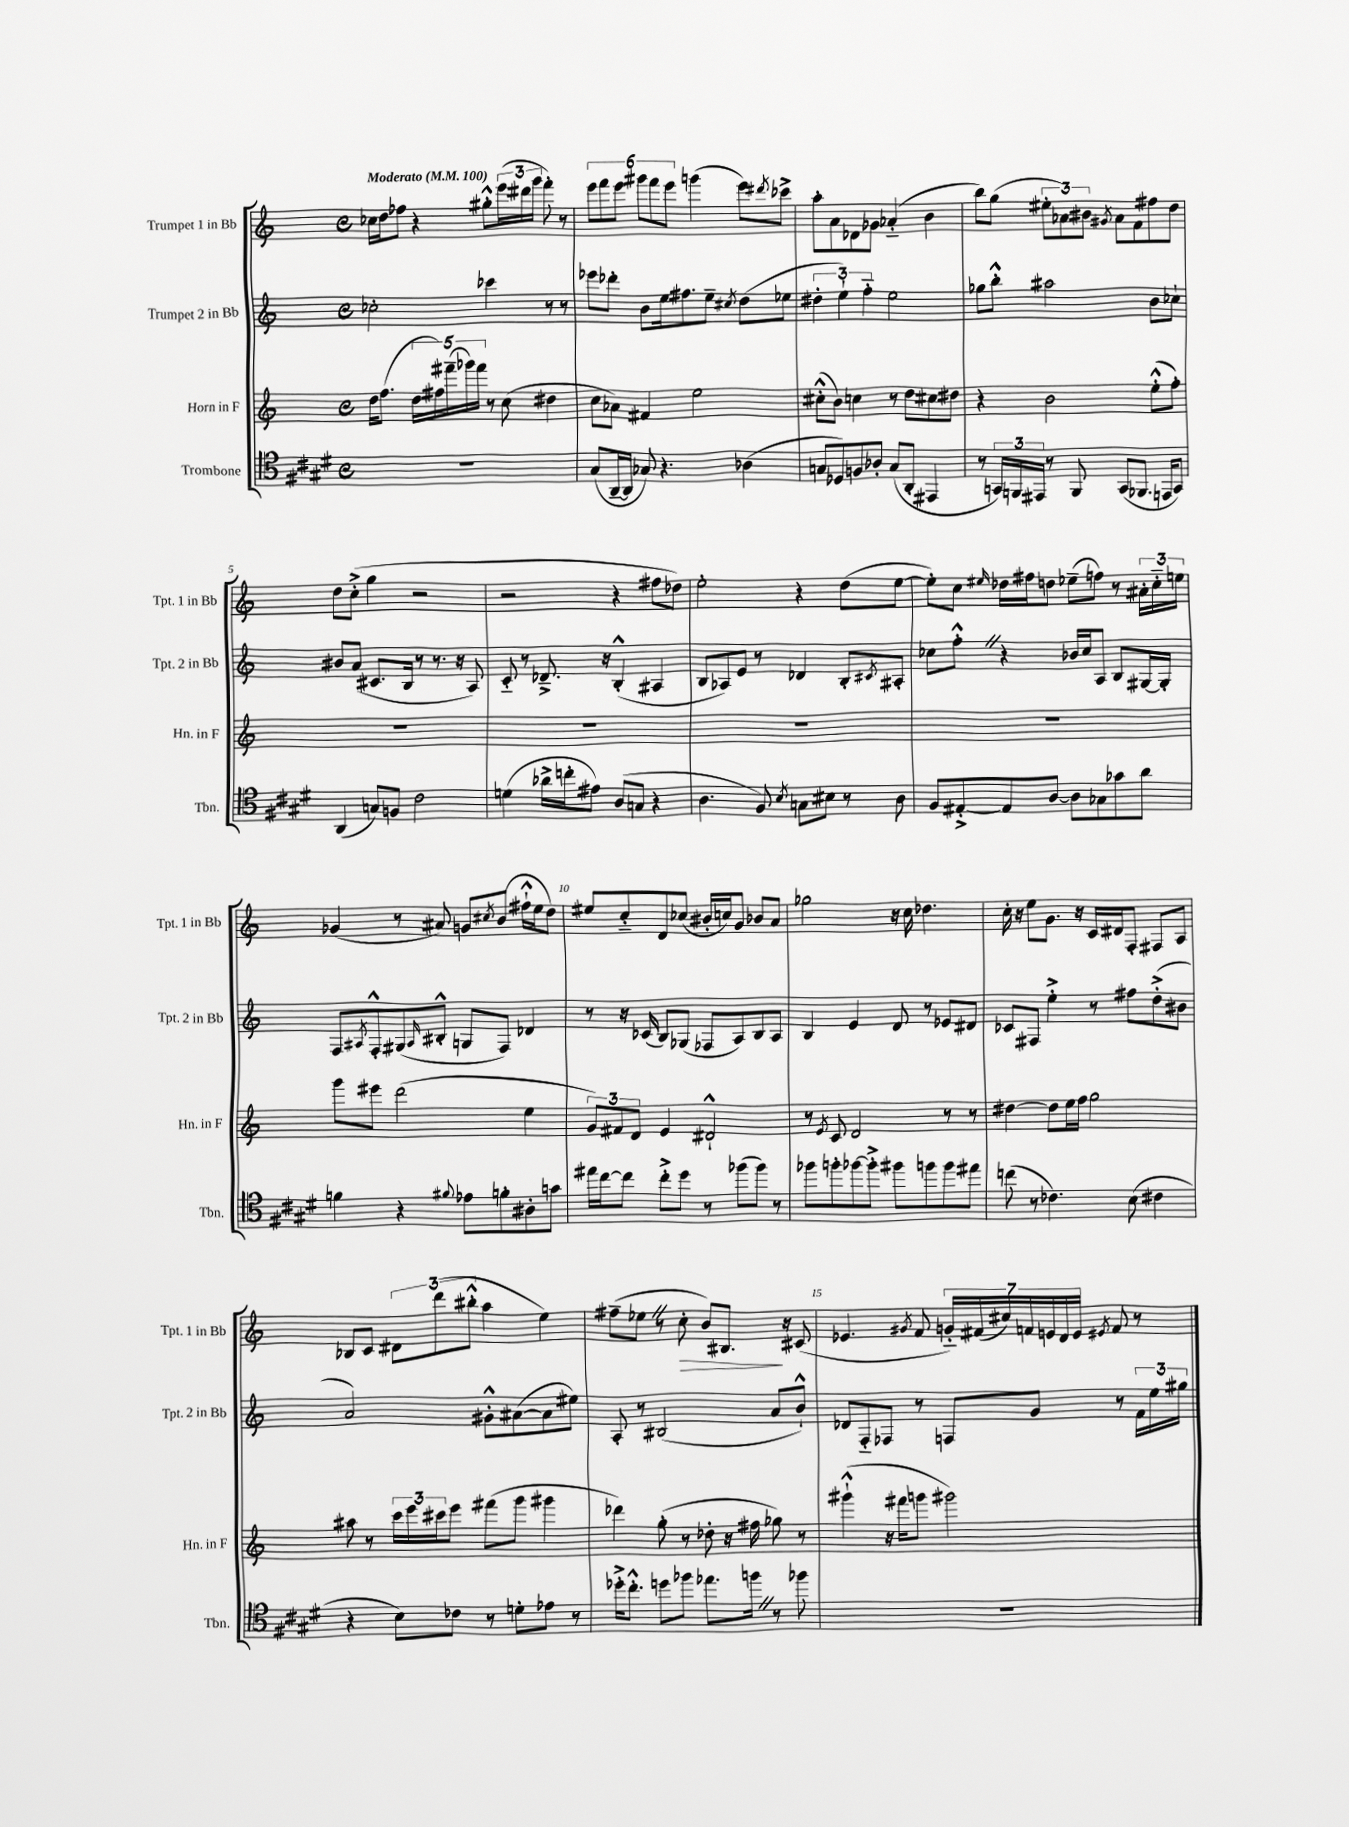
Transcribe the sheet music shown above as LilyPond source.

<<
\new StaffGroup <<
\new Staff = "s0" \with { instrumentName = "Trumpet 1 in Bb" shortInstrumentName = "Tpt. 1 in Bb" } {
    \clef treble \key c \major \defaultTimeSignature \time 4/4 \tempo "Moderato" 4 = 100
    ces''16 d''16 fes''8 r4 gis''8-.-^ \tuplet 3/2 { e'''16( dis'''16 g'''16 } f'''8-.) r8 |
    \tuplet 6/4 { e'''8 f'''8 e'''8 gis'''8 f'''8 e'''8 } g'''4( e'''8) \acciaccatura { dis'''8 } ces'''8-> |
    a''8-. a'8 des'8 ges'8 aes'4-_( b'4 |
    b''8) g''8( \tuplet 3/2 { eis''8-. aes'8) bis'8 } \acciaccatura { gis'8 } aes'8 f'8 fis''8 d''8 |
    d''8 c''8-.->( g''4 r2 |
    r2 r4 fis''8 des''8) |
    e''2-. r4 d''8( e''8~ |
    e''8-.) c''8 \grace { eis''16 } des''16 fis''16 d''8 ees''8--( f''8) r8 \tuplet 3/2 { ais'16-. c''16-_ e''16 } |
    ges'4( r8 ais'8) g'8 \acciaccatura { cis''8 } b'8( fis''16-!-^ e''16 d''8) |
    eis''8 c''8-_ d'8 ces''8( bis'16-. c''16) g'8 bes'8 a'8 |
    ges''2 r16 c''16 des''4. |
    c''16-. r16 e''8 g'8. r16 c'16 dis'16 f8-. fis8 a8 |
    bes8 c'8 \tuplet 3/2 { dis'8 d'''8( bis''8-.-^ } a''4 e''4) |
    fis''8--( ees''8 \once \override BreathingSign.text = \markup { \musicglyph "scripts.caesura.straight" } \breathe r8 c''8-.\> b'8) bis8.\! r16 cis'8( |
    ees'4. \acciaccatura { gis'8 } f'8 \tuplet 7/4 { g'16-_) fis'16( cis''16) f'16 e'16 d'16 e'16 } \acciaccatura { eis'8 } f'8 r8 \bar "|." |
}
\new Staff = "s1" \with { instrumentName = "Trumpet 2 in Bb" shortInstrumentName = "Tpt. 2 in Bb" } {
    \clef treble \key c \major \defaultTimeSignature \time 4/4
    ces''2-. ces'''4 r8 r8 |
    ees'''8 des'''8-. b'8 e''16 fis''8. e''8-- \acciaccatura { cis''8 } d''8( ees''8 |
    \tuplet 3/2 { dis''4-. e''4-!) f''4-_ } e''2 |
    ges''8 b''8-.-^ ais''2 b'8 ces''8-! |
    bis'8 a'8( cis'8. b16 r8 r8. r16 a8) |
    c'8-_ r8 des'8.---> r16 b4-.-^( ais4 |
    b8 aes8) e'8 r8 des'4 b8-. \acciaccatura { cis'8 } ais8-. |
    ces''8 f''8-.-^ \once \override BreathingSign.text = \markup { \musicglyph "scripts.caesura.straight" } \breathe r4 bes'16 ces''16 a8 b8 gis16~ gis16-. |
    f8 \acciaccatura { ais8 } f8-.-^ gis8( \grace { ais16 } bis8-.-^ g8 f8) des'4 |
    r8 r16 ces'16( b8) ges8( fes8 a8) b8 a8 |
    b4 e'4 d'8 r8 ees'8 dis'8 |
    ces'8 fis8 e''4-.-> r8 fis''8 d''8-.->( bis'8 |
    a'2) gis'8-.-^ ais'8~( ais'8 eis''8) |
    a8-. r8 bis2( a'8 b'8-!-^) |
    des'8 f8-_ fes8 r8 f8 g'8 r8 \tuplet 3/2 { f'16 e''16 gis''16 } \bar "|." |
}
\new Staff = "s2" \with { instrumentName = "Horn in F" shortInstrumentName = "Hn. in F" } {
    \clef treble \key c \major \defaultTimeSignature \time 4/4
    d''16 f''8.( \tuplet 5/4 { d''16 fis''16) fis'''16--( ges'''16) fis'''16 } r8 c''8( dis''4 |
    c''8 aes'8) fis'4 e''2 |
    cis''8-.-^( b'8) c''4 r8 d''8 cis''8 dis''8 |
    r4 b'2 e''8-.-^( f''8-.) |
    R1 |
    R1 |
    R1 |
    R1 |
    g'''8 eis'''8 d'''2( e''4 |
    \tuplet 3/2 { g'8) fis'8 d'8 } e'4 dis'2-!-^ |
    r8 \acciaccatura { e'8 } c'8 d'2 r8 r8 |
    dis''4~ dis''8 e''16 f''16 g''2 |
    ais''8 r8 \tuplet 3/2 { c'''16 e'''16 cis'''16 } e'''8 fis'''8( g'''8 gis'''4 |
    des'''4) g''8-.( r8 des''8-. r16 fis''16 ges''8) r8 |
    gis'''4-!-^( r16 fis'''16 g'''8 gis'''2) \bar "|." |
}
\new Staff = "s3" \with { instrumentName = "Trombone" shortInstrumentName = "Tbn." } {
    \clef tenor \key e \major \defaultTimeSignature \time 4/4
    R1 |
    gis8( a,16~-- a,16 ges8) r4. aes4( |
    g8 des8) f8 aes8-. g8( a,8-. eis,4 |
    r8 \tuplet 3/2 { g,16) f,16 eis,16 } r8 f,8 g,8( fes,8. e,16 g,8) |
    a,4( g8) f8 cis'2 |
    d'4( aes'16-> c''16-. eis'8) a8( g8 r4 |
    a4. fis8) \acciaccatura { b8 } g8 bis8 r8 a8 |
    fis8 eis8~-.-> eis8 a8~ a8 ges8 ges'8 a'8 |
    f'4 r4 \appoggiatura { fis'8 } ees'8 f'8-. ais8-. g'8 |
    eis''16 cis''16~ cis''8 cis''8-.-> dis''8 r8 fes''8( fes''8) r8 |
    fes''8 f''8-. fes''8~ fes''8-.-> fis''8 f''8 f''8 eis''8 |
    c''8( r8 ces'4.) b8( cis'4 |
    r4 b8) ces'8 r8 d'8-. ees'8 r8 |
    des''16-.-> cis''8.-.-^ d''8 fes''8 ees''8. f''16 \once \override BreathingSign.text = \markup { \musicglyph "scripts.caesura.straight" } \breathe r8 fes''8 |
    R1 \bar "|." |
}
>>
>>
\layout { \context { \Score \override BarNumber.break-visibility = ##(#f #t #t) barNumberVisibility = #(every-nth-bar-number-visible 5) } }
